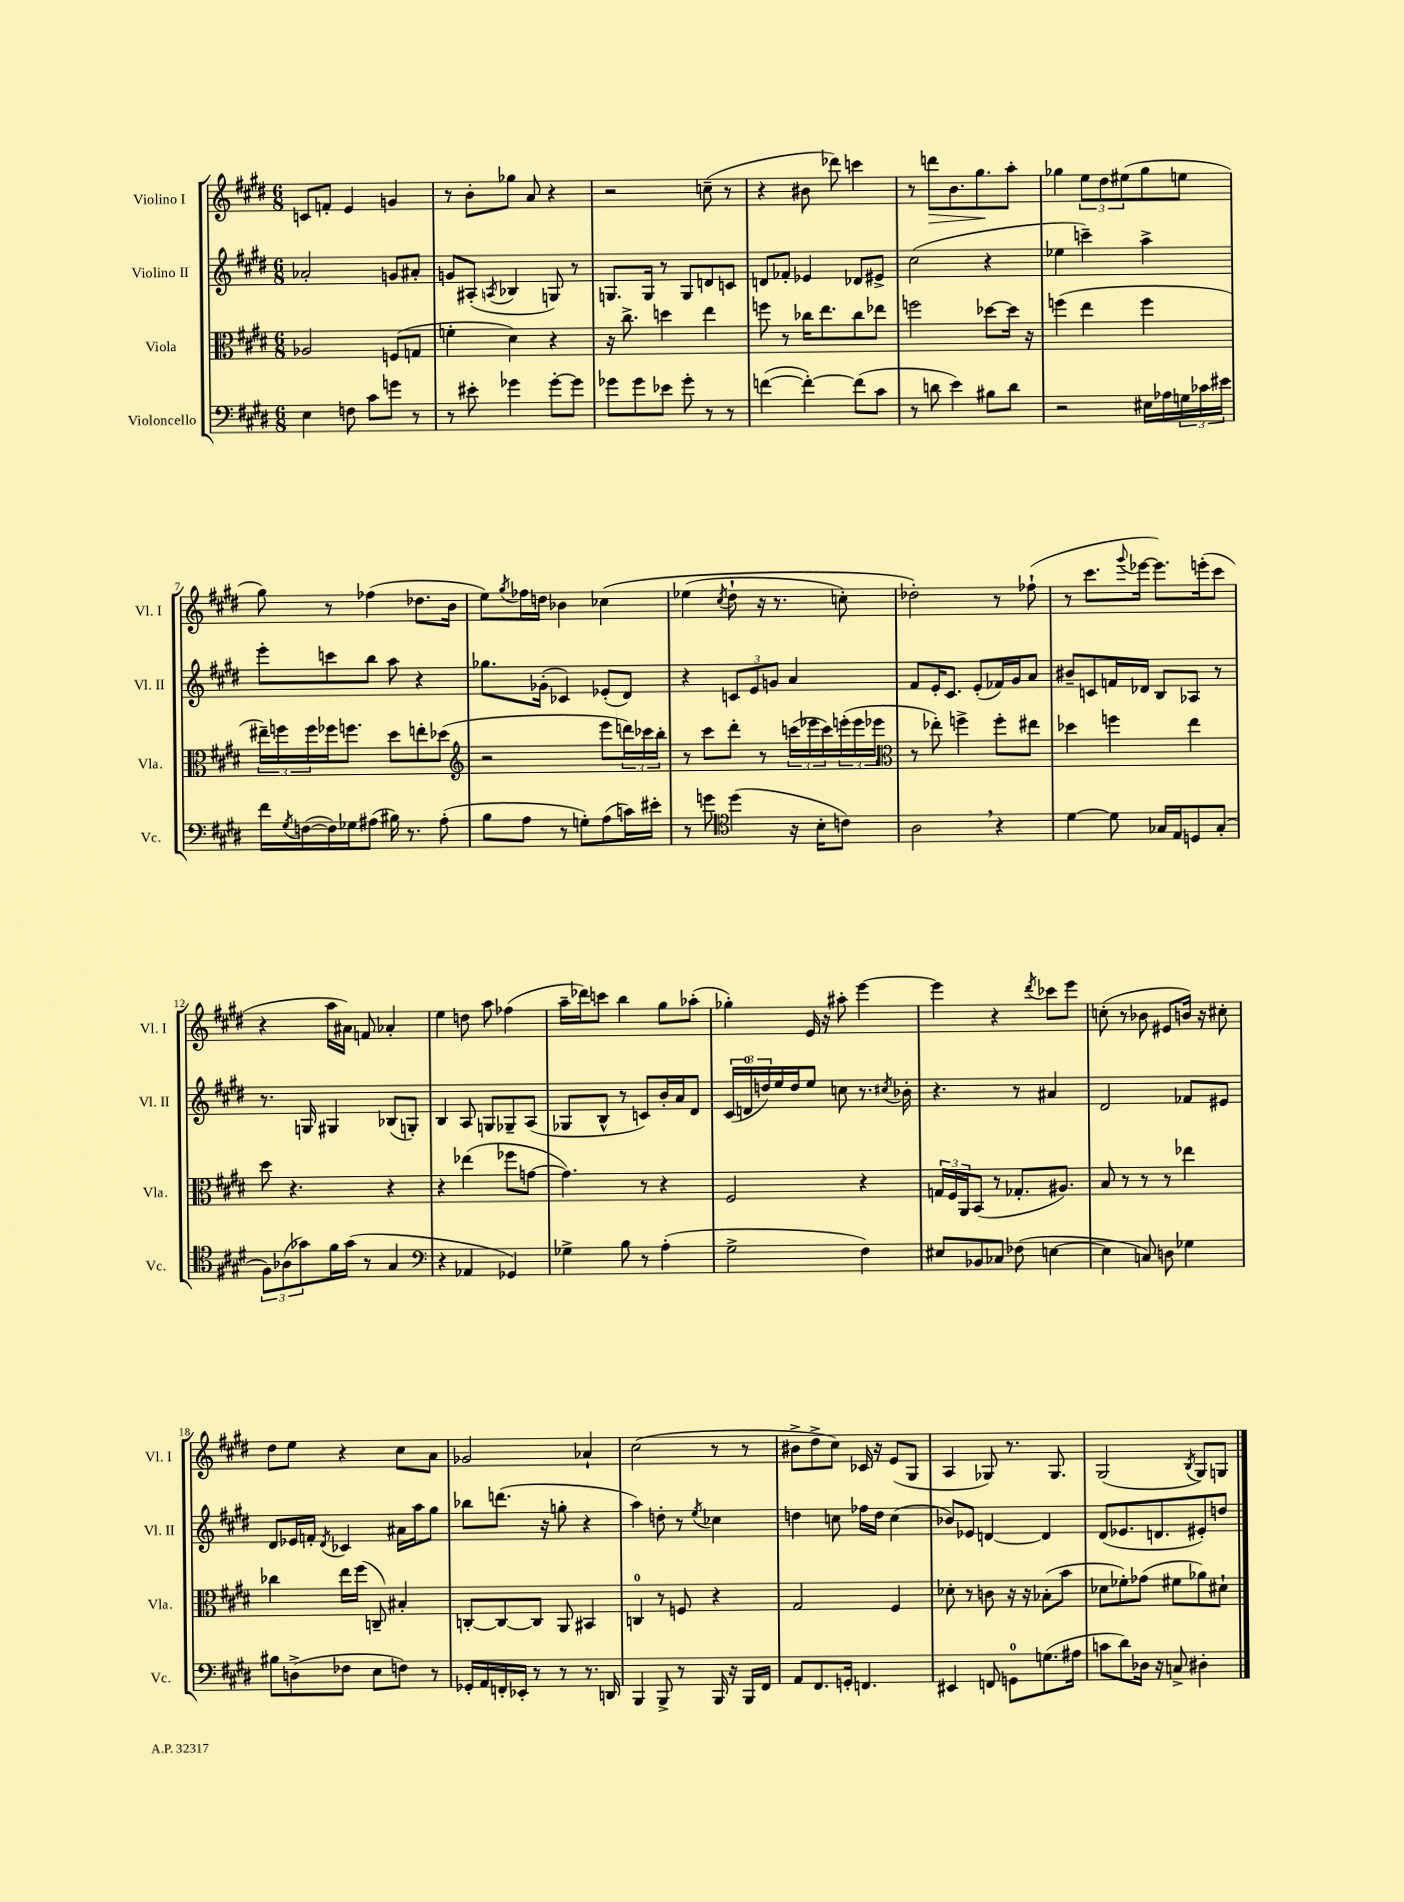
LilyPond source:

<<
\new StaffGroup <<
\new Staff = "s0" \with { instrumentName = "Violino I" shortInstrumentName = "Vl. I" } {
    \clef treble \key e \major \numericTimeSignature \time 6/8
    c'8 f'8-. e'4 g'4 |
    r8 b'8-. ges''8 a'8 r4 |
    r2 c''8--( r8 |
    r4 bis'8 des'''8) c'''4 |
    r8 d'''8\> b'8. gis''8.\! a''8-. |
    ges''4 \tuplet 3/2 { e''8 dis''8 eis''8( } ges''8 e''8 |
    gis''8) r8 fes''4( des''8. b'16 |
    e''8) \acciaccatura { gis''8 } fes''16 d''16 bes'4 ces''4\( |
    ees''4( \acciaccatura { cis''8 } dis''8-! r16 r8. c''8-.) |
    des''2-.\) r8 fes''8-!( |
    r8 cis'''8. \appoggiatura { gis'''8 } ees'''16~ ees'''8.) e'''16-.( cis'''8 |
    r4 a''16 ais'16) f'8 aes'4-. |
    e''4 d''8 a''8 fes''4( |
    a''16-- des'''16) c'''8 b''4 gis''8 aes''8-.( |
    ges''4-.) e'16 r16 ais''8-. e'''4~ |
    e'''4 r4 \acciaccatura { dis'''8 } ces'''8 e'''8 |
    c''8-.( r8 bes'8 eis'8 b'16) r16 cis''8-. |
    dis''8 e''8 r4 cis''8 a'8 |
    ges'2 aes'4-! |
    cis''2( r8 r8 |
    bis'8-> dis''8-> cis''8) ces'16 r16 e'8( gis8 |
    a4 ges8) r8. ges8. |
    gis2( \acciaccatura { b8 } gis8) g8 \bar "|." |
}
\new Staff = "s1" \with { instrumentName = "Violino II" shortInstrumentName = "Vl. II" } {
    \clef treble \key e \major \numericTimeSignature \time 6/8
    aes'2-. g'8 ais'8-. |
    g'8 ais8-.( \acciaccatura { a8 } bes4 g8) r8 |
    g8. g16 r8 g8 d'8 c'8 |
    d'8 fes'8-. ees'4 des'8 eis'8-> |
    cis''2( r4 |
    ees''4 c'''4--) a''4-> |
    e'''8-. c'''8 b''8 a''8 r4 |
    ges''8. ges'16-.( ces'4) ees'8-.( dis'8) |
    r4 \tuplet 3/2 { c'8 e'8 g'8 } a'4 |
    fis'8 e'16-. cis'8. e'8-.( fes'16) gis'16 a'8 |
    bis'8-- c'8 f'16 des'16 b8 aes8 r8 |
    r8. g16 gis4 bes8( g8-.) |
    b4 a8 g8 ges8-- a8( |
    ges8 b8-^ r8 c'8) b'16-. a'16 dis'8 |
    \tuplet 3/2 { cis'16( d'16-0 d''16) } e''16 d''16 e''8 c''8 r8. \acciaccatura { cis''8 } bes'16-. |
    r4. r8 ais'4 |
    dis'2 fes'8 eis'8 |
    dis'8 ees'16 f'16-. \acciaccatura { dis'8 } ces'4 ais'16 a''16 gis''8 |
    bes''8 d'''8.( r16 g''8-. r4 |
    a''4) d''8-. r8 \acciaccatura { e''8 } ces''4 |
    d''4 c''8 fes''16 d''16 c''4( |
    bes'8) ees'8 d'4~ d'4 |
    dis'8( ees'8. d'8. eis'8-.) d''8 \bar "|." |
}
\new Staff = "s2" \with { instrumentName = "Viola" shortInstrumentName = "Vla." } {
    \clef alto \key e \major \numericTimeSignature \time 6/8
    aes2 f8( g8 |
    f'4-. dis'4) r4 |
    r16 cis''8.-> d''4 e''4 |
    f''8 r8 ces''16 e''8. ces''8 ees''8 |
    f''2 des''8~ des''16 r16 |
    f''4( e''4 f''4 |
    \tuplet 3/2 { eis''16--) f''16 f''16 } fes''16 f''8. dis''8 e''8-. des''8( |
    \clef treble r2 e'''8 \tuplet 3/2 { d'''16) ces'''16 b''16-. } |
    r8 cis'''8 dis'''8-. r8 \tuplet 3/2 { c'''16( ees'''16 c'''16) } \tuplet 3/2 { e'''16-.( e'''16 ees'''16 } |
    \clef alto r8 ees''8-.) f''4-> f''8-. eis''8 |
    des''4 f''4 e''4 |
    dis''8 r4. r4 |
    r4 ees''4( fes''8 g'8~ |
    g'4.) r8 r4 |
    fis2 r4 |
    \tuplet 3/2 { g16 fis16 a,16 } b,8( r8 ges8.-. ais8.) |
    b8 r8 r8 r8 ees''4 |
    ces''4 e''16 fis''16( c8--) bis4-. |
    c8~-. c8~ c8 a,8 bis,4 |
    c4-0 r8 f8 r4 |
    gis2 fis4 |
    des'8-. r8 c'8 r16 r16 bes8-.( b'8 |
    des'8 fes'8-.) ges'8( fis'8 aes'8) dis'8-! \bar "|." |
}
\new Staff = "s3" \with { instrumentName = "Violoncello" shortInstrumentName = "Vc." } {
    \clef bass \key e \major \numericTimeSignature \time 6/8
    e4 f8 cis'8 g'8 r8 |
    r8 eis'8-. ges'4 ges'8~-. ges'8 |
    ges'8 ges'8 ees'8 ges'8-. r8 r8 |
    f'4~( f'4~-.) f'8( cis'8 |
    r8 d'8 e'4) bis8 d'8 |
    r2 eis16 aes16 \tuplet 3/2 { g16 ces'16 eis'16 } |
    fis'16 \acciaccatura { gis8 } f16~( f16) ges16 ais8( bis16) r8. ais8-.( |
    b8 a8 r8 g8-.) a8( c'16) eis'16-. |
    r8 g'8 \clef tenor dis''4( r16 b16-. c'8) |
    a2 \breathe r4 |
    dis'4~ dis'8 ges16 e16 d8 ges8-.( |
    \tuplet 3/2 { fis8) aes8( ges'8) } fis'16 ges'16( r8 gis4 |
    \clef bass r4 aes,4 ges,4) |
    ges4-> b8 r8 a4-.( |
    gis2-> fis4) |
    eis8 bes,8 ces8 fes8( e4~ |
    e4 c8) d8 ges4 |
    bis8 d8->( fes8 e8 f8) r8 |
    ges,16-. a,16 f,16-. ees,16-. r8 r8 r8. d,16 |
    b,,4 b,,8-> r8 b,,16 r16 b,,16 fis,16 |
    a,8 fis,8. g,16-. f,4. |
    eis,4 f,8 g,8-0 g8.( ais16 |
    c'8 dis'8) des16 r16 c8-> dis4-. \bar "|." |
}
>>
>>
